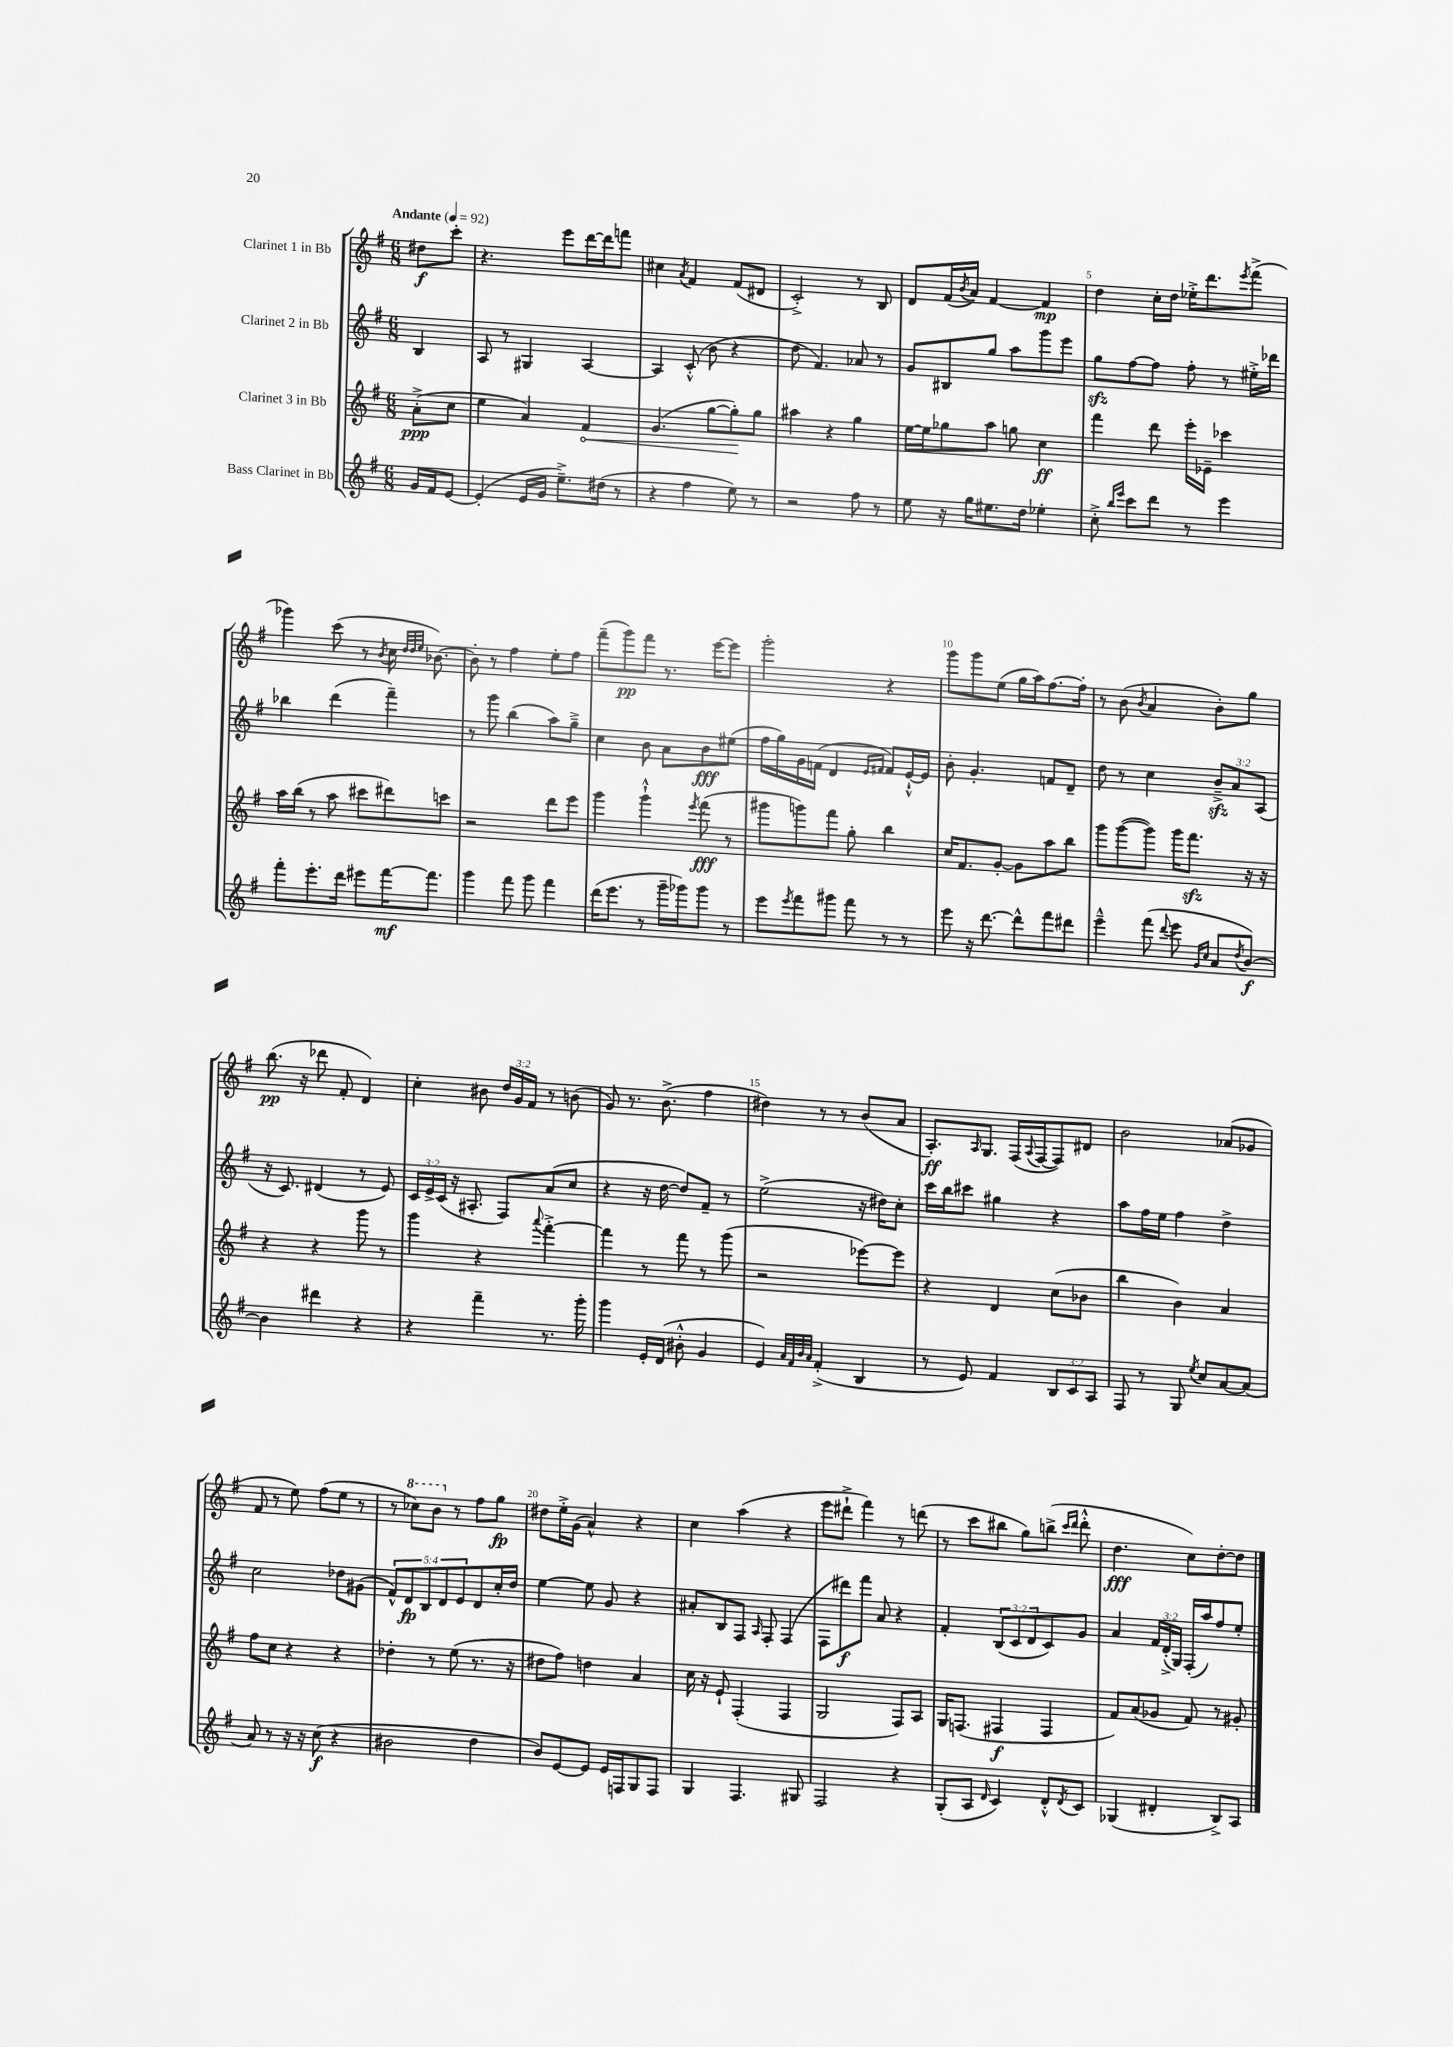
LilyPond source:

<<
\new StaffGroup <<
\new Staff = "s0" \with { instrumentName = "Clarinet 1 in Bb" } {
    \clef treble \key g \major \numericTimeSignature \time 6/8 \override Staff.TupletNumber.text = #tuplet-number::calc-fraction-text \partial 4 \tempo "Andante" 4 = 92
    dis''8\f c'''8-. |
    r4. e'''8 d'''16~ d'''16 f'''8 |
    cis''4 \acciaccatura { a'8 } fis'4 fis'8( dis'8 |
    c'2-.->) r8 b8 |
    d'8 fis'16( \acciaccatura { b'8 } a'16) fis'4~ fis'4\mp |
    d''4 c''16-. d''16 ees''16-.-> d'''8. \acciaccatura { e'''8 } fis'''8->( |
    ges'''4) c'''8( r8 \acciaccatura { b'8 } c''16 \grace { d''32 d''32 e''32 } bes'8.~) |
    bes'8-. r8 fis''4 e''8-. fis''8 |
    fis'''8--( g'''8\pp) fis'''8 r8. e'''16~ e'''8 |
    g'''2-. r4 |
    g'''8 g'''8 e''8( g''16 a''16) fis''8.~ fis''16-. |
    r8 b'8( \acciaccatura { b'8 } a'4 b'8-.) g''8 |
    b''8.\pp( r16 des'''8 fis'8-. d'4) |
    c''4-. bis'8 \tuplet 3/2 { d''16 g'16 fis'16 } r8 b'8( |
    g'8) r8. b'8.->( fis''4 |
    dis''4) r8 r8 b'8( a'8 |
    a8.-.\ff) \grace { a16 } g8. fis16( \appoggiatura { a8 } fis16~ fis8) dis'8 |
    b'2 aes'8( ges'8 |
    fis'8 r8 e''8) fis''8( e''8 r8 |
    r8 \ottava #1 ces'''8) b''8 \ottava #0 r8 fis''8 g''8\fp |
    dis''8 e''16-.-> g'16( a'4-^) r4 |
    c''4 a''4( r4 |
    e'''8 dis'''8-!-> fis'''4) r8 d'''8( |
    r8 c'''8 bis''8 g''8) b''8->( \grace { c'''16 d'''16 } d'''8-.-^ |
    d''4.\fff c''8) d''8~-. d''8 \bar "|." |
}
\new Staff = "s1" \with { instrumentName = "Clarinet 2 in Bb" } {
    \clef treble \key g \major \numericTimeSignature \time 6/8 \override Staff.TupletNumber.text = #tuplet-number::calc-fraction-text \partial 4
    b4 |
    a8 r8 gis4 a4~ |
    a4 c'8-.-^( b'8 r4 |
    d''8 fis'4.) aes'8 r8 |
    g'8 bis8 g''8 a''8 g'''8 e'''8 |
    g''8\sfz fis''8~ fis''8 fis''8-. r8 eis''16-.-> des'''16 |
    bes''4 d'''4( fis'''4--) |
    r8 g'''8 b''4( a''8) g''8---> |
    c''4 b'8 a'8 b'8\fff eis''8( |
    fis''16 g''16) g'16 f'16( d'4 \grace { e'16 fis'16 } fis'8) e'16~-!-^ e'16 |
    b'8-. g'4.-. f'8 d'8-- |
    d''8 r8 c''4 \tuplet 3/2 { b'8--->\sfz a'8 a8( } |
    r16 c'8.) dis'4( r8 e'8) |
    \tuplet 3/2 { c'16 e'16-> c'16( } r16 ais8.-. fis8) a'8( c''8 |
    r4 r16 d''16~ d''8) fis'8-- r8 |
    e''2->( r16 dis''16) c''8-. |
    c'''16 b''16 cis'''8 gis''4 r4 |
    a''8 fis''16 e''16 fis''4 d''4-> |
    c''2 des''8 gis'8( |
    \tuplet 5/4 { fis'8-^) d'8\fp b8 d'8 e'8 } d'8 c''16-. d''16 |
    e''4~ e''8 g'8 r4 |
    ais'8-. b8 fis8 \grace { a16 } fis8-. fis4( |
    fis8 dis'''8\f) fis'''8 a'8 r4 |
    fis'4-. \tuplet 3/2 { b8( c'8 d'8 } c'8) g'8 |
    a'4 \tuplet 3/2 { fis'16 d'16-.->( g16) } fis16-.( a''16) fis''8 e''8-. \bar "|." |
}
\new Staff = "s2" \with { instrumentName = "Clarinet 3 in Bb" } {
    \clef treble \key g \major \numericTimeSignature \time 6/8 \partial 4
    a'8-.->\ppp( c''8 |
    e''4 a'4) \once \override Hairpin.circled-tip = ##t fis'4\< |
    g'4.( g''8~ g''8-.\!) g''8 |
    ais''4 r4 g''4 |
    e''16~ e''16 ges''8 a''8 g''8 c''4\ff |
    fis'''4 d'''8 e'''16-. ees'16-- ces'''4 |
    a''16 b''16( r8 a''8 cis'''8 dis'''8) c'''8 |
    r2 d'''8 e'''8 |
    g'''4 g'''4-!-^ \acciaccatura { e'''8 } fis'''8\fff( r8 |
    gis'''8 g'''8) fis'''8 g''8-. b''4 |
    c''16 fis'8. g'8~-. g'8 a''8 b''8 |
    g'''8 g'''8~( g'''8) g'''16 fis'''8.\sfz r16 r16 |
    r4 r4 g'''8 r8 |
    g'''4 r4 \appoggiatura { a'''8 } fis'''4~-.-> |
    fis'''4 r8 fis'''8 r8 g'''8( |
    r2 ees'''8~) ees'''8 |
    r4 d'4 c''8( bes'8 |
    b''4 b'4) a'4 |
    fis''8 c''8 r4 r4 |
    des''4-. r8 e''8( r8. r16 |
    dis''8 fis''8) d''4 a'4 |
    c''16 r16 e'8-! fis4-.( fis4 |
    g2 fis8) a8 |
    g16 f8.( fis4\f fis4 |
    fis'8) a'8( ges'8 fis'8) r8 gis'8-. \bar "|." |
}
\new Staff = "s3" \with { instrumentName = "Bass Clarinet in Bb" } {
    \clef treble \key g \major \numericTimeSignature \time 6/8 \override Staff.TupletNumber.text = #tuplet-number::calc-fraction-text \partial 4
    g'16 fis'16 e'8~ |
    e'4-.( e'16 g'16 e''8.--->) dis''16( r8 |
    r4 fis''4 e''8) r8 |
    r2 fis''8 r8 |
    e''8 r16 g''16 eis''8. d''16 ees''4-. |
    c''8-.-> \grace { b''16 e'''16 } c'''8 d'''8 r8 e'''4 |
    fis'''8-. e'''8.-. d'''16 eis'''8 fis'''16~\mf fis'''8. |
    g'''4 fis'''8 g'''8 fis'''4 |
    d'''16( e'''8. r8 g'''16-- ges'''16) ges'''8 r8 |
    e'''8 \acciaccatura { e'''8 } fis'''8 gis'''8 fis'''8 r8 r8 |
    e'''8 r16 d'''8.~ d'''8-^ fis'''8 dis'''8 |
    e'''4---^ fis'''8( \appoggiatura { d'''8 } e'''8 \grace { g'16 c''16 } a'8 \acciaccatura { d''8 } b'8~\f) |
    b'4 dis'''4 r4 |
    r4 fis'''4-- r8. g'''16-. |
    g'''4 e'16-. d'16( bis'8-.-^ g'4 |
    e'4) \grace { a'32 fis'32 b'32 a'32 } fis'4-.->( b4 |
    r8 e'8) fis'4 \tuplet 3/2 { b8 c'8 a8 } |
    fis8 r8 g8 \acciaccatura { e''8 } c''8 a'8~ a'8( |
    a'8) r8 r16 r16 c''8\f( r4 |
    bis'2 d''4 |
    b'8) e'8~ e'8 e'16 f16 g8 f8 |
    g4 fis4. gis8 |
    fis2 r4 |
    g8-.( a8 \grace { d'16 } c'4) d'8-.-^ \acciaccatura { d'8 } c'8 |
    ges4( dis'4-. b8->) a8 \bar "|." |
}
>>
>>
\layout { \context { \Score \override BarNumber.break-visibility = ##(#f #t #t) barNumberVisibility = #(every-nth-bar-number-visible 5) } }
